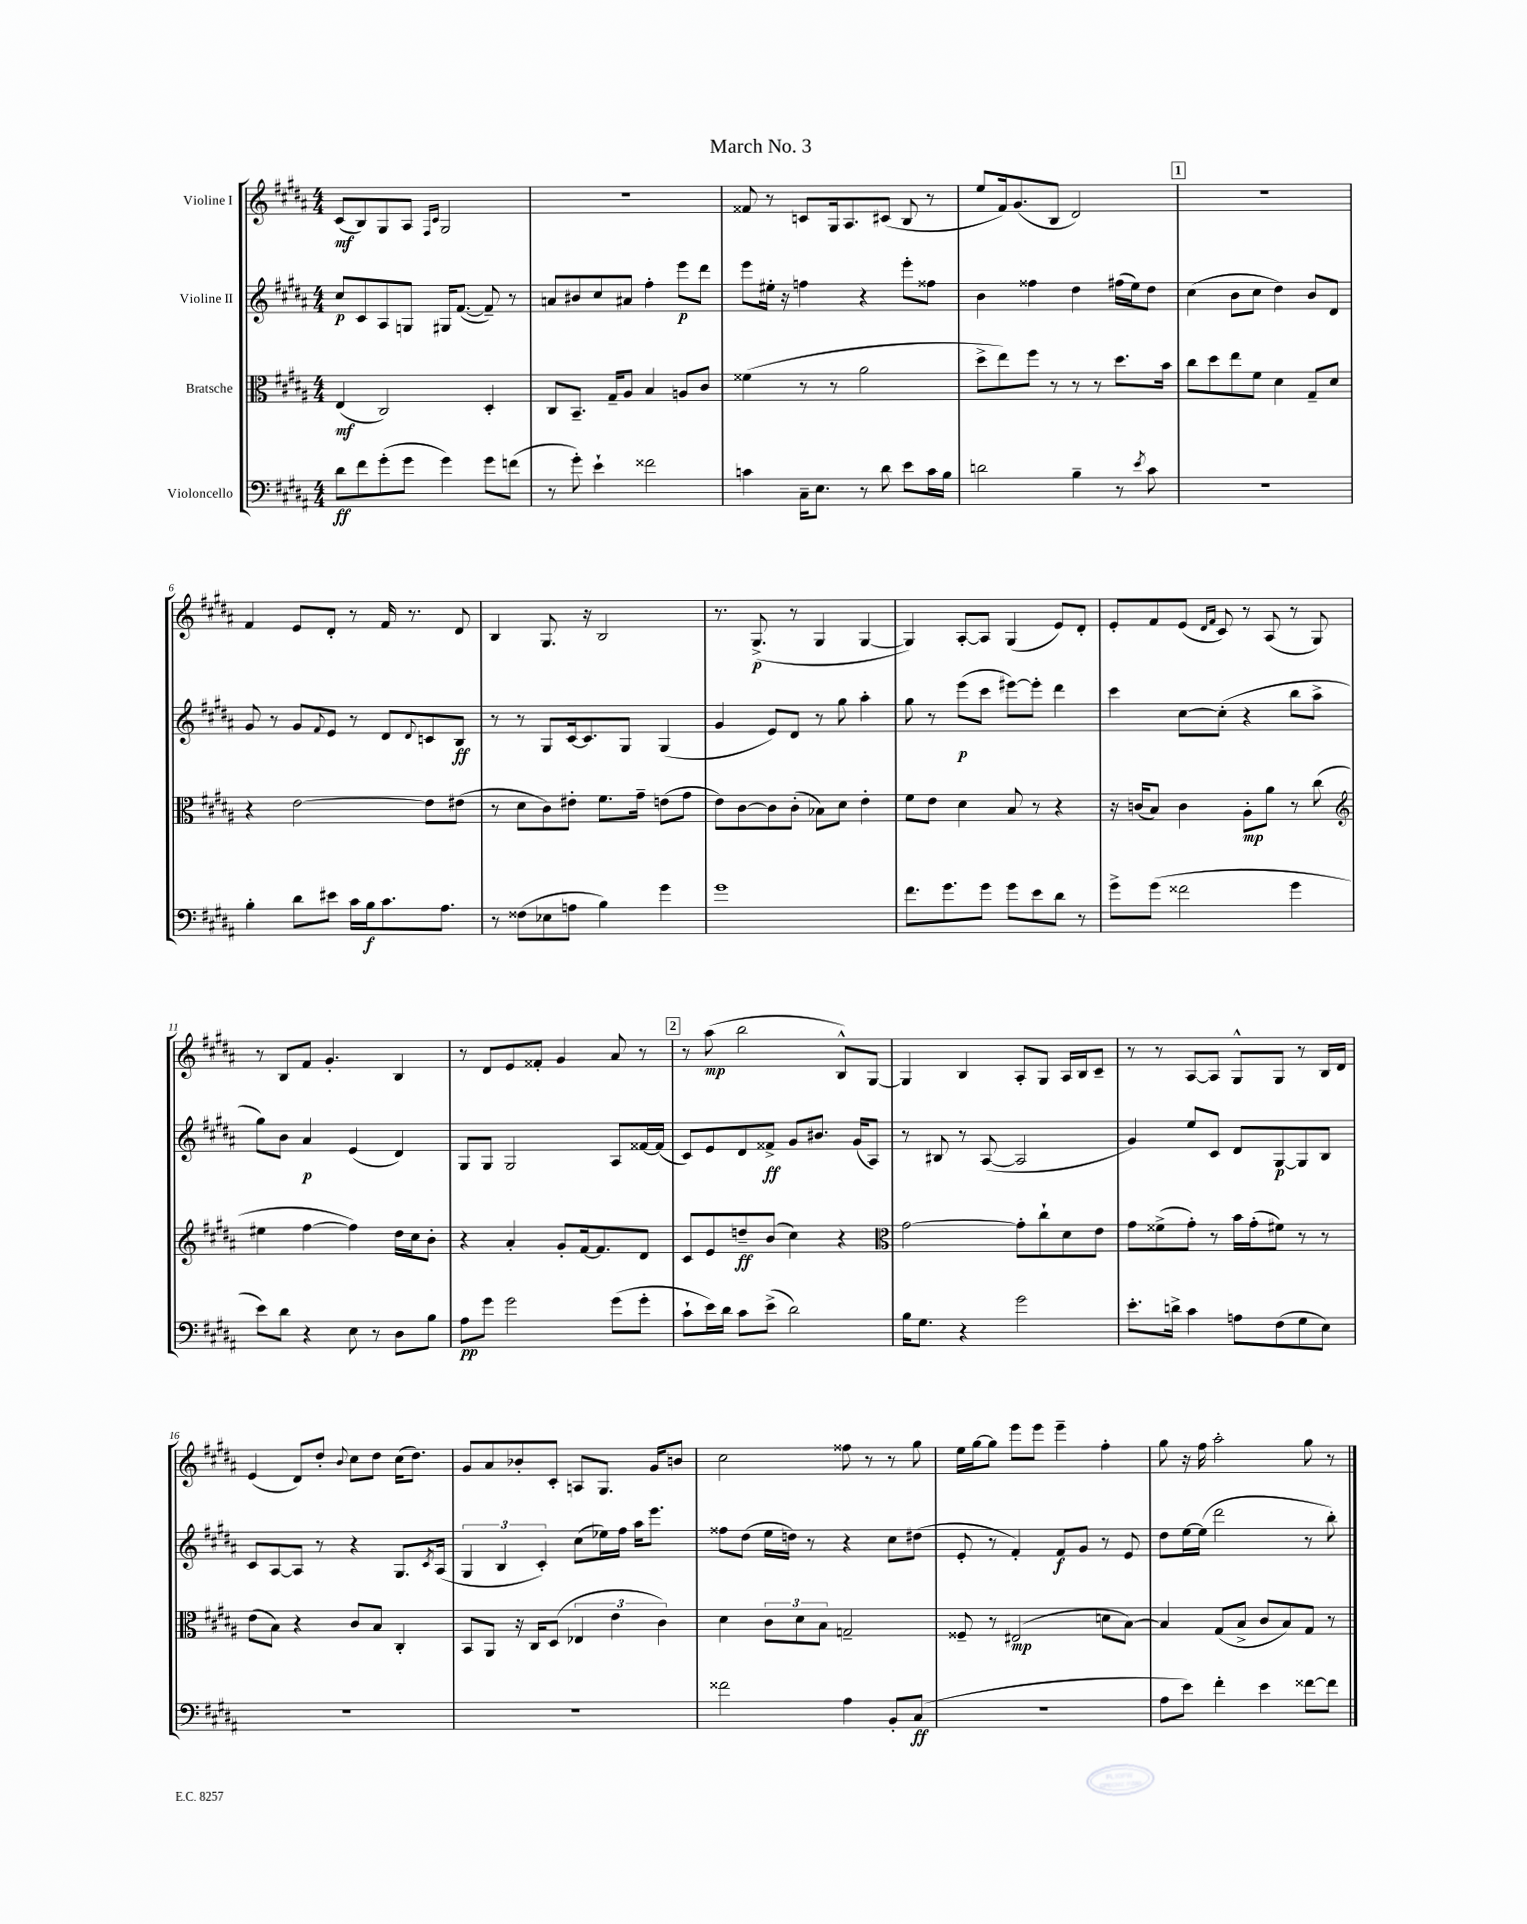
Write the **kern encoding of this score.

**kern	**kern	**kern	**kern
*staff4	*staff3	*staff2	*staff1
*clefF4	*clefC3	*clefG2	*clefG2
*k[f#c#g#d#a#]	*k[f#c#g#d#a#]	*k[f#c#g#d#a#]	*k[f#c#g#d#a#]
*M4/4	*M4/4	*M4/4	*M4/4
8d#	(4E	8cc#	(8c#
8f#	.	8c#	8B)
(8g#'	2C#)	8A#	8G#
8g#	.	8G	8A#
.	.	.	16qqF#
.	.	.	16qqc#
4g#)	.	16G#	2G#
.	.	([8.f#	.
8g#	4D#'	8f#~])	.
(8f	.	8r	.
=	=	=	=
8r	8C#	8a	1r
8g#')	8.BB~	8b#	.
4e`	.	8cc#	.
.	16G#~	.	.
.	8A#	8a#	.
2f##	4B	4ff#'	.
.	8A	8eee	.
.	8c#	8ddd#	.
=	=	=	=
4c	(4f##	8eee	8f##
.	.	16ee#'	8r
.	.	16r	.
16C#~	8r	4ff	8c
8.E	.	.	.
.	8r	.	16G#
.	.	.	8.A#
8r	2a#	4r	.
8d#	.	.	(8c#
8e	.	8eee'	8B
16c	.	8ff##	8r
16B	.	.	.
=	=	=	=
2d	8dd#^	4b	8ee
.	8ee)	.	16f#)
.	.	.	(8.g#
.	8ff#	4ff##	.
.	8r	.	8B
4B~	8r	4dd#	2d#)
.	8r	.	.
8r	8.dd#	(16ff#	.
.	.	16ee)	.
8qe	.	.	.
8c#	.	8dd#	.
.	16b	.	.
=	=	=	=
1r	8cc#	(4cc#	1r
.	8dd#	.	.
.	8ee	8b	.
.	8f#	8cc#	.
.	4d#	4dd#)	.
.	8G#~	8b	.
.	8d#	8d#	.
=	=	=	=
4B'	4r	8g#	4f#
.	.	8r	.
8d#	[2e	8g#	8e
.	.	8qqf#	.
8e#	.	8e	8d#'
16c#	.	8r	8r
16B	.	.	.
8.c#	.	8d#	16f#
.	.	.	8.r
.	.	8qqd#	.
.	8e]	8c	.
8.A#	.	.	.
.	(8e#	8B	8d#
=	=	=	=
8r	8r	8r	4B
(8F##	8d#	8r	.
8E-	8c#)	8G#	8.G#
8A	8e#'	[16c#	.
.	.	8.c#]	16r
4B)	8.f#	.	2B
.	.	8G#	.
.	16g#~	.	.
4g#	(8e	(4G#	.
.	8g#	.	.
=	=	=	=
1g#	8e)	4g#	8.r
.	[8c#	.	.
.	.	.	(8.G#^
.	8c#]	8e)	.
.	(8c#'	8d#	8r
.	8B-)	8r	4G#
.	8d#	8gg#	.
.	4e'	4aa#'	[4G#
=	=	=	=
8.f#	8f#	8gg#	4G#])
.	8e	8r	.
8.g#	.	.	.
.	4d#	(8eee	[8A#'
8g#	.	8ccc#	8A#]
8g#	8B	[8eee#)	(4G#
8e	8r	8eee#']	.
8d#	4r	4ddd#	8e)
8r	.	.	8d#'
=	=	=	=
8g#^	16r	4ccc#	8e'
.	(16c	.	.
(8g#	8B)	.	8f#
2f##	4c	[8cc#	(8e
.	.	.	16qqd#
.	.	.	16qqf#
.	.	(8cc#']	8c#)
.	8A#'	4r	8r
.	8a#	.	(8A#
4g#	8r	8bb	8r
.	(8cc#	8aa#^	8G#)
=	=	=	=
*	*clefG2	*	*
8e)	4ee#	8gg#)	8r
8d#	.	8b	8B
4r	[4ff#	4a#	8f#
.	.	.	4.g#'
8E	4ff#])	(4e	.
8r	.	.	.
8D#	16dd#	4d#)	4B
.	16cc#	.	.
8B	8b'	.	.
=	=	=	=
8A#	4r	8G#	8r
8g#	.	8G#	8d#
2g#	4a#'	2G#	8e
.	.	.	8f##'
.	8g#'	.	4g#
.	[16f#	.	.
.	8.f#]	.	.
(8g#	.	8A#	8a#
8g#'	8d#	[16f##	8r
.	.	(16f##]	.
=	=	=	=
8c#`	8c#	8c#)	8r
16e)	8e	8e	(8aa#
16d#	.	.	.
8c#	8dd~	8d#	2bb
(8e^	(8b	8f##^	.
2d#)	4cc#)	8g#	.
.	.	8.b#	.
.	4r	.	8B^^)
.	.	(16g#	.
.	.	8A#)	[8G#
=	=	=	=
*	*clefC3	*	*
16B	[2g#	8r	4G#]
8.G#	.	.	.
.	.	8B#	.
4r	.	8r	4B
.	.	([8A#	.
2g#	8g#']	2A#]	8A#'
.	8cc#`	.	8G#
.	8d#	.	16A#
.	.	.	16B
.	8e	.	8c#~
=	=	=	=
8.e'	8g#	4g#)	8r
.	(8f##^	.	8r
16d^	.	.	.
4c#	8g#')	8ee	[8A#
.	8r	8c#	8A#]
8A	16b	8d#	8G#^^
.	(16g#'	.	.
(8F#	8f#)	[8G#	8G#
8G#	8r	8G#]	8r
8E)	8r	8B	16B
.	.	.	16d#
=	=	=	=
1r	(8e	8c#	(4e
.	8B)	[8A#	.
.	4r	8A#]	8d#)
.	.	8r	8dd#'
.	.	.	8qqb
.	8c#	4r	8cc#
.	8B	.	8dd#
.	4C#'	8.G#	(16cc#
.	.	.	8.dd#)
.	.	8qc#	.
.	.	(16A#	.
=	=	=	=
1r	8BB	6G#	8g#
.	8AA#	.	8a#
.	.	6B	.
.	16r	.	8b-'
.	16C#	.	.
.	.	6c#')	.
.	(8D#	.	8c#'
.	6E-	(8cc#	8A
.	.	16ee-)	8.G#
.	6e	.	.
.	.	16ff#	.
.	.	16aa#	.
.	.	8.eee	16g#
.	6c#)	.	.
.	.	.	8b
=	=	=	=
2f##	4d#	8ff##	2cc#
.	.	(8dd#	.
.	12c#	16ee	.
.	.	16dd)	.
.	12d#	.	.
.	.	8r	.
.	12B	.	.
4A#	2G~	4r	8ff##
.	.	.	8r
8BB'	.	8cc#	8r
(8C#	.	(8dd#	8gg#
=	=	=	=
1r	8F##~	8e'	16ee
.	.	.	[16gg#
.	8r	8r	8gg#]
.	(2E#	4f#')	8eee
.	.	.	8eee
.	.	8f#	4eee~
.	.	8g#	.
.	8d	8r	4ff#'
.	[8B)	8e	.
=	=	=	=
8A#	4B]	8dd#	8gg#
8e)	.	[16ee	16r
.	.	(16ee]	16ff#
4f#'	(8G#	2ddd#	2aa#'
.	8B^	.	.
4e	8c#	.	.
.	8B)	.	.
[8f##	8G#	8r	8gg#
8f##]	8r	8bb')	8r
==	==	==	==
*-	*-	*-	*-
